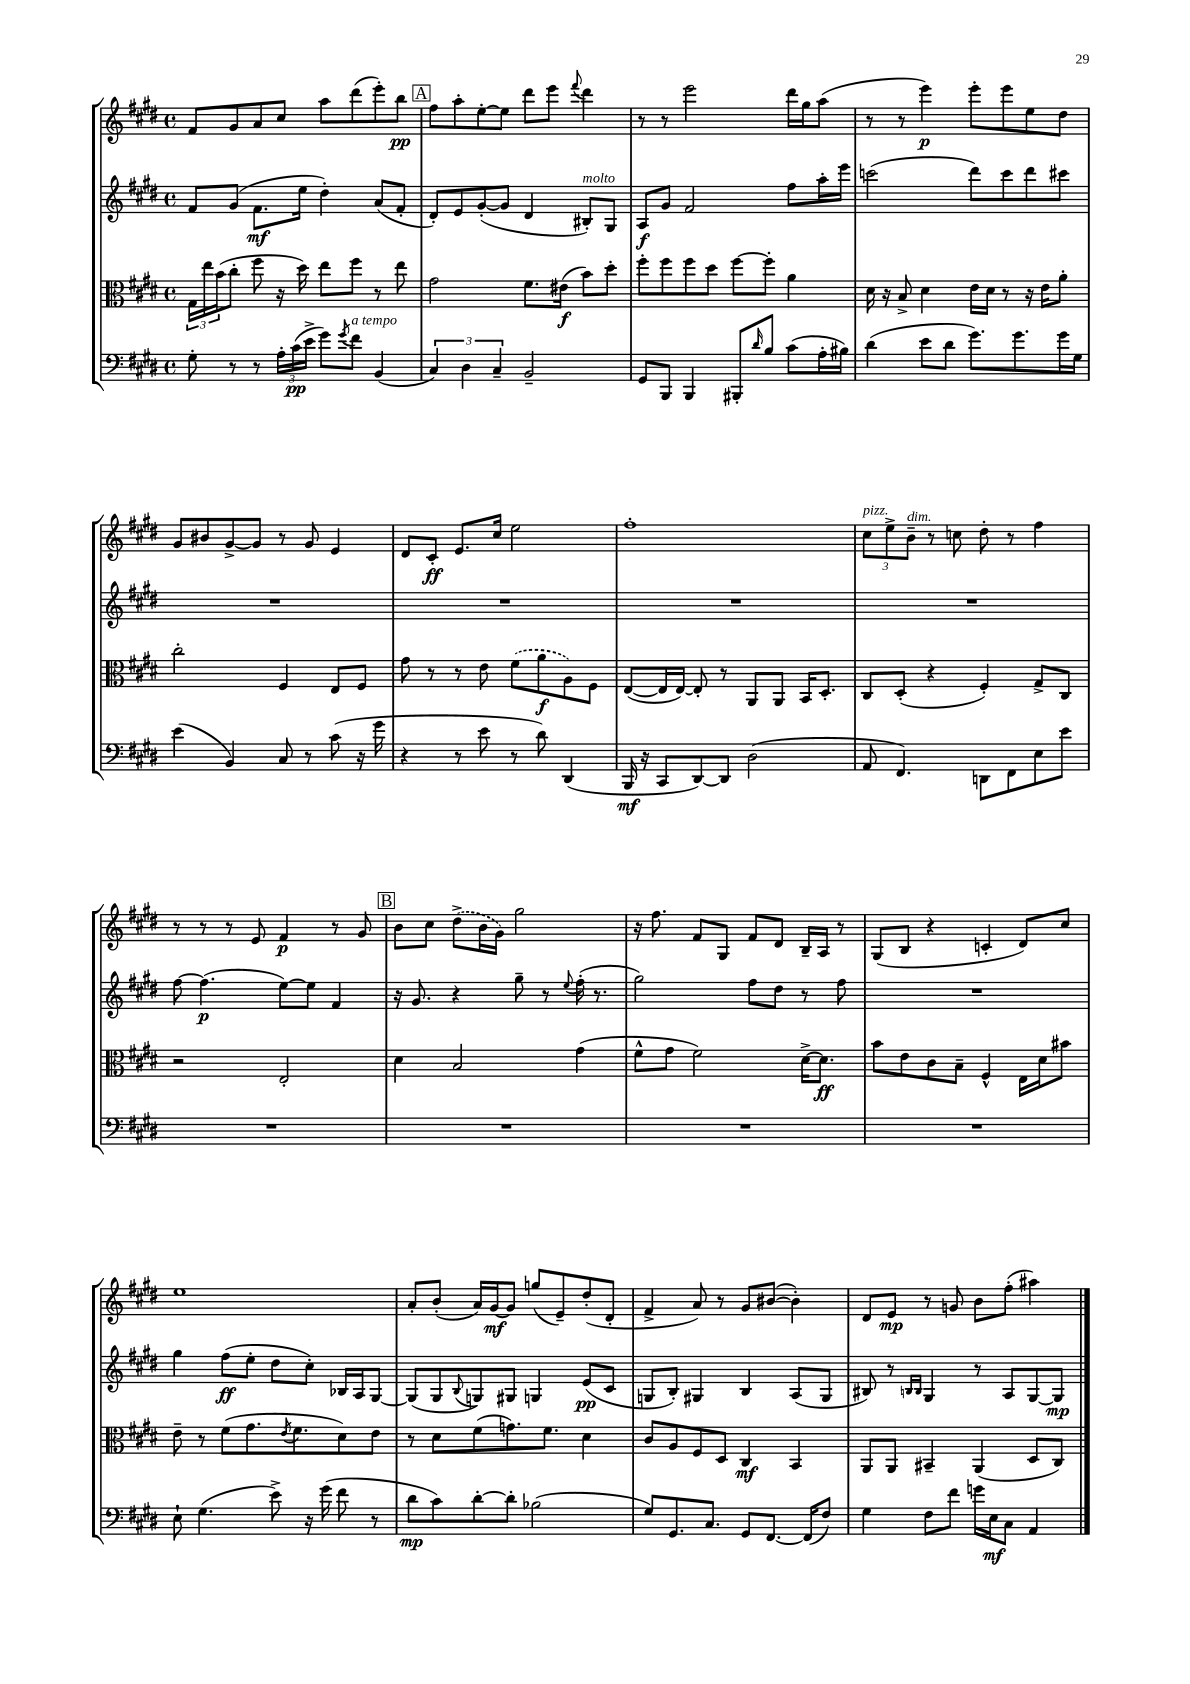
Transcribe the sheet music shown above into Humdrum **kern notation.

**kern	**kern	**kern	**kern
*staff4	*staff3	*staff2	*staff1
*clefF4	*clefC3	*clefG2	*clefG2
*k[f#c#g#d#]	*k[f#c#g#d#]	*k[f#c#g#d#]	*k[f#c#g#d#]
*M4/4	*M4/4	*M4/4	*M4/4
*met(c)	*met(c)	*met(c)	*met(c)
8G#'	24G#	8f#	8f#
.	24ee	.	.
.	(24b	.	.
8r	8cc#'	(8g#	8g#
8r	8ff#	8.f#	8a
24A'	16r	.	8cc#
(24c#	.	.	.
.	16dd#)	16ee	.
24e^	.	.	.
8g#)	8ee	4dd#')	8aa
8qg#	.	.	.
8f#	8ff#	.	(8ddd#
(4BB	8r	(8a	8eee')
.	8ee	8f#'	8bb
=	=	=	=
6C#)	2g#	8d#')	8ff#
.	.	8e	8aa'
6D#	.	.	.
.	.	([8g#'	[8ee'
6C#~	.	.	.
.	.	8g#]	8ee]
2BB~	8.f#	4d#	8ddd#
.	.	.	8eee
.	(16e#	.	.
.	.	.	8qqfff#
.	8b)	8B#')	4ddd#
.	8dd#'	8G#	.
=	=	=	=
8GG#	8ff#'	8A	8r
8BBB	8ff#	8g#	8r
4BBB	8ff#	2f#	2eee
.	8dd#	.	.
8BBB#'	[8ff#	.	.
16qqd#	.	.	.
8B	8ff#']	.	.
(8c#	4a	8ff#	16ddd#
.	.	.	16gg#
16A'	.	16aa'	(8aa
16B#)	.	16eee	.
=	=	=	=
(4d#	16d#	(2ccc	8r
.	16r	.	.
.	8B^	.	8r
8e	4d#	.	4eee)
8d#	.	.	.
8.g#)	16e	8ddd#)	8eee'
.	16d#	.	.
.	8r	8ccc	8eee
8.g#	.	.	.
.	16r	8ddd#	8ee
.	16e	.	.
16g#	8a'	8ccc#	8dd#
16G#	.	.	.
=	=	=	=
(4e	2cc#'	1r	8g#
.	.	.	8b#
4BB)	.	.	[8g#^
.	.	.	8g#]
8C#	4F#	.	8r
8r	.	.	8g#
(8c#	8E	.	4e
16r	8F#	.	.
16g#	.	.	.
=	=	=	=
4r	8g#	1r	8d#
.	8r	.	8c#'
8r	8r	.	8.e
8e	8e	.	.
.	.	.	16cc#
8r	(8f#	.	2ee
8d#)	8a	.	.
(4DD#	8A)	.	.
.	8F#	.	.
=	=	=	=
16BBB	([8E	1r	1ff#'
16r	.	.	.
8CC#	16E]	.	.
.	[16E)	.	.
[8DD#)	8E']	.	.
8DD#]	8r	.	.
(2D#	8AA	.	.
.	8AA	.	.
.	16BB	.	.
.	8.D#'	.	.
=	=	=	=
8AA	8C#	1r	12cc#
.	.	.	12ee^
4.FF#)	(8D#'	.	.
.	.	.	12b~
.	4r	.	8r
.	.	.	8cc
8DD	4F#')	.	8dd#'
8FF#	.	.	8r
8E	8G#^	.	4ff#
8e	8C#	.	.
=	=	=	=
1r	2r	[8ff#	8r
.	.	(4.ff#]	8r
.	.	.	8r
.	.	.	8e
.	2E'	[8ee)	4f#
.	.	8ee]	.
.	.	4f#	8r
.	.	.	8g#
=	=	=	=
1r	4d#	16r	8b
.	.	8.g#	.
.	.	.	8cc#
.	2B	4r	(8dd#^
.	.	.	16b
.	.	.	16g#)
.	.	8gg#~	2gg#
.	.	8r	.
.	.	8qqee	.
.	(4g#	(16ff#'	.
.	.	8.r	.
=	=	=	=
1r	8f#^^	2gg#)	16r
.	.	.	8.ff#
.	8g#	.	.
.	2f#)	.	8f#
.	.	.	8G#
.	.	8ff#	8f#
.	.	8dd#	8d#
.	[16d#^	8r	16B~
.	8.d#]	.	16A
.	.	8ff#	8r
=	=	=	=
1r	8b	1r	(8G#
.	8e	.	8B
.	8c#	.	4r
.	8B~	.	.
.	4F#^^	.	4c'
.	16E	.	8d#)
.	16d#	.	.
.	8b#	.	8cc#
=	=	=	=
8E`	8e~	4gg#	1ee
(4.G#	8r	.	.
.	(8f#	(8ff#	.
.	8.g#	8ee'	.
8e^)	.	8dd#	.
.	8qe	.	.
.	8.f#	.	.
16r	.	8cc#')	.
(16g#	.	.	.
8f#	8d#)	16B-	.
.	.	16A	.
8r	8e	[8G#	.
=	=	=	=
8d#	8r	(8G#]	8a'
8c#)	8d#	8G#	(8b'
.	.	8qqB	.
[8d#'	(8f#	8G)	16a)
.	.	.	[16g#
8d#']	8.g)	8G#	8g#]
(2B-	.	4G	(8gg
.	8.f#	.	.
.	.	.	8e~)
.	4d#	(8e	(8dd#'
.	.	8c#	8d#'
=	=	=	=
8G#)	8c#	8G	4f#^
8.GG#	8A	8B')	.
.	8F#	4G#	8a)
8.C#	.	.	.
.	8D#	.	8r
8GG#	4C#	4B	8g#
[8.FF#	.	.	([8b#
.	4BB	(8A	4b#'])
(16FF#]	.	.	.
8F#)	.	8G#	.
=	=	=	=
4G#	8AA	8B#)	8d#
.	8AA	8r	8e
.	.	16qqB	.
.	.	16qqB	.
8F#	4BB#~	4G#	8r
8f#	.	.	8g
16g	(4AA	8r	8b
16E	.	.	.
8C#	.	8A	(8ff#'
4AA	8D#	[8G#	4aa#)
.	8C#)	8G#]	.
==	==	==	==
*-	*-	*-	*-
